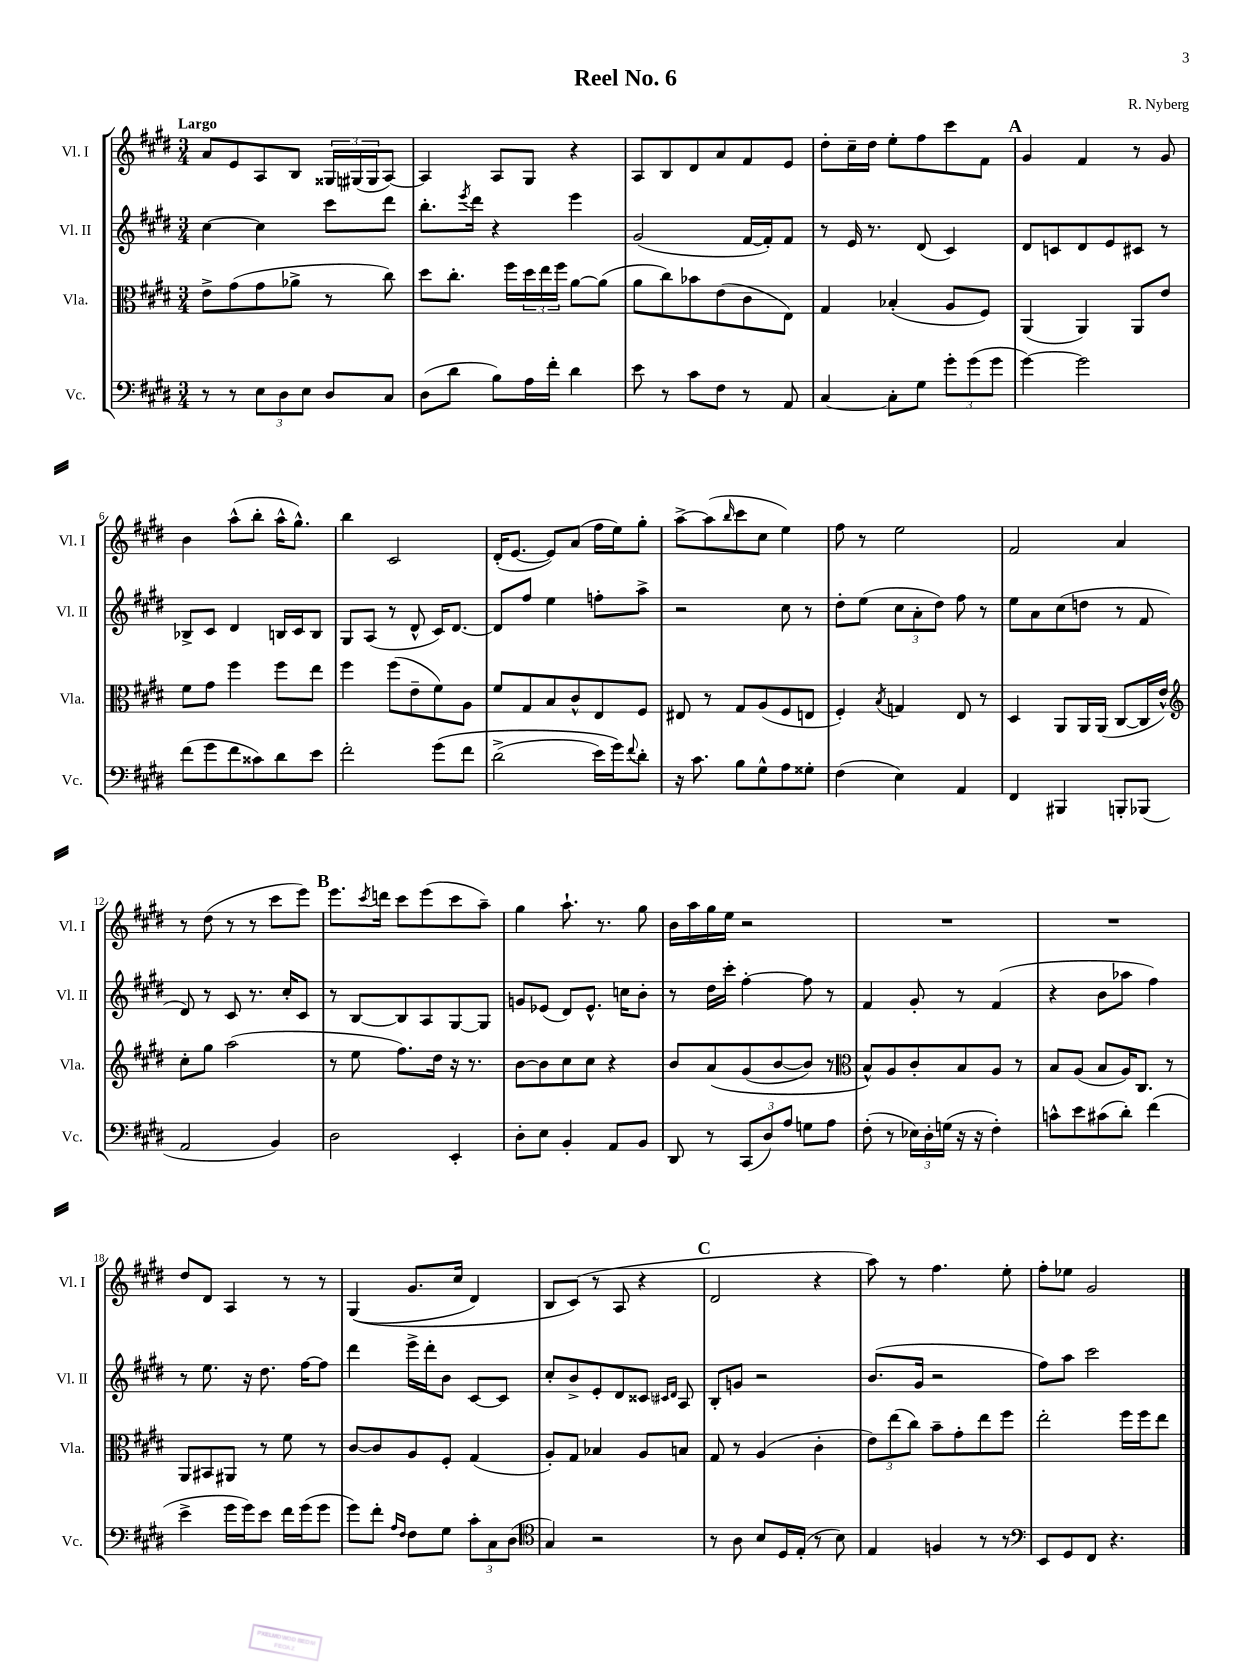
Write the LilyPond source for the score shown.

\header { title = "Reel No. 6" composer = "R. Nyberg" }
<<
\new StaffGroup <<
\new Staff = "s0" \with { instrumentName = "Vl. I" shortInstrumentName = "Vl. I" } {
    \clef treble \key e \major \numericTimeSignature \time 3/4 \tempo "Largo"
    a'8 e'8 a8 b8 \tuplet 3/2 { gisis16 gis16( gis16 } a8~) |
    a4 a8 gis8 r4 |
    a8 b8 dis'8 a'8 fis'8 e'8 |
    dis''8-. cis''16-- dis''16 e''8-. fis''8 cis'''8 fis'8 |
    \mark \markup { \bold "A" } gis'4 fis'4 r8 gis'8 |
    b'4 a''8-^( b''8-. a''16-^ gis''8.-^) |
    b''4 cis'2 |
    dis'16-.( e'8.~ e'8) a'8( fis''16 e''16) gis''8-. |
    a''8~-> a''8( \grace { b''16 } cis'''8 cis''8 e''4) |
    fis''8 r8 e''2 |
    fis'2 a'4 |
    r8 dis''8( r8 r8 cis'''8 e'''8) |
    \mark \markup { \bold "B" } e'''8. \acciaccatura { cis'''8 } d'''16 cis'''8 e'''8( cis'''8 a''8--) |
    gis''4 a''8.-! r8. gis''8 |
    b'16 a''16 gis''16 e''16 r2 |
    R2. |
    R2. |
    dis''8 dis'8 a4 r8 r8 |
    gis4(\( gis'8. cis''16 dis'4) |
    b8 cis'8(\) r8 a8 r4 |
    \mark \markup { \bold "C" } dis'2 r4 |
    a''8) r8 fis''4. e''8-. |
    fis''8-. ees''8 gis'2 \bar "|." |
}
\new Staff = "s1" \with { instrumentName = "Vl. II" shortInstrumentName = "Vl. II" } {
    \clef treble \key e \major \numericTimeSignature \time 3/4
    cis''4~ cis''4 cis'''8 dis'''8 |
    b''8.-. \acciaccatura { e'''8 } dis'''16 r4 e'''4 |
    gis'2( fis'16~ fis'16-.) fis'8 |
    r8 e'16 r8. dis'8( cis'4) |
    \mark \markup { \bold "A" } dis'8 c'8 dis'8 e'8 cis'8 r8 |
    bes8-> cis'8 dis'4 b16 cis'16 b8 |
    gis8 a8( r8 dis'8-^ cis'16) dis'8.~ |
    dis'8 fis''8 e''4 f''8-. a''8-> |
    r2 cis''8 r8 |
    dis''8-. e''8( \tuplet 3/2 { cis''8 a'8-. dis''8) } fis''8 r8 |
    e''8 a'8 cis''8( d''8 r8 fis'8 |
    dis'8) r8 cis'8 r8. cis''16-. cis'8 |
    \mark \markup { \bold "B" } r8 b8~ b8 a8 gis8~ gis8 |
    g'8 ees'8( dis'8) ees'8.-^ c''16 b'8-. |
    r8 dis''16 cis'''16-. fis''4~-. fis''8 r8 |
    fis'4 gis'8-. r8 fis'4( |
    r4 b'8 aes''8 fis''4) |
    r8 e''8. r16 dis''8. fis''16~ fis''8 |
    dis'''4 e'''16-> dis'''16-. b'8 cis'8~ cis'8 |
    cis''8-. b'8-> e'8-. dis'8 cisis'8 \grace { cis'16 dis'16 } a8 |
    \mark \markup { \bold "C" } b8-. g'8 r2 |
    b'8.( gis'16 r2 |
    fis''8) a''8 cis'''2 \bar "|." |
}
\new Staff = "s2" \with { instrumentName = "Vla." shortInstrumentName = "Vla." } {
    \clef alto \key e \major \numericTimeSignature \time 3/4
    e'8-> gis'8( gis'8 aes'8-> r8 cis''8) |
    dis''8 cis''8.-. fis''16 \tuplet 3/2 { dis''16 e''16 fis''16 } a'8~ a'8( |
    a'8 cis''8) bes'8 e'8( cis'8 e8) |
    gis4 bes4-.( a8 fis8) |
    \mark \markup { \bold "A" } a,4( a,4) a,8 e'8 |
    fis'8 gis'8 fis''4 fis''8 e''8 |
    fis''4 fis''8( e'8-- fis'8) a8 |
    fis'8 gis8 b8 cis'8-^ e8 fis8 |
    eis8 r8 gis8 a8( fis8 e8 |
    fis4-.) \acciaccatura { b8 } g4 e8 r8 |
    dis4 a,8 a,16 a,16( cis8~ cis16 e'16-^) |
    \clef treble cis''8-. gis''8 a''2( |
    \mark \markup { \bold "B" } r8 e''8 fis''8.) dis''16 r16 r8. |
    b'8~ b'8 cis''8 cis''8 r4 |
    b'8 a'8\( gis'8( b'8~ b'8) r8 |
    \clef alto b8-^\) a8 cis'8-. b8 a8 r8 |
    b8 a8( b8 a16) cis8. r8 |
    a,8 bis,8 ais,8 r8 fis'8 r8 |
    cis'8~ cis'8 a8 fis8-. gis4( |
    a8-.) gis8 bes4 a8 b8 |
    \mark \markup { \bold "C" } gis8 r8 a4( cis'4-. |
    \tuplet 3/2 { e'8) e''8( cis''8) } b'8-- gis'8-. e''8 fis''8 |
    e''2-. fis''16 fis''16 e''8 \bar "|." |
}
\new Staff = "s3" \with { instrumentName = "Vc." shortInstrumentName = "Vc." } {
    \clef bass \key e \major \numericTimeSignature \time 3/4
    r8 r8 \tuplet 3/2 { e8 dis8 e8 } dis8 cis8 |
    dis8( dis'8 b8) a16 fis'16-. dis'4 |
    e'8 r8 cis'8 fis8 r8 a,8 |
    cis4~ cis8-. gis8 \tuplet 3/2 { gis'8-. gis'8( gis'8 } |
    \mark \markup { \bold "A" } gis'4~) gis'2 |
    fis'8( gis'8 fis'8 cisis'8) dis'8 e'8 |
    fis'2-. gis'8\( fis'8 |
    dis'2->( e'16) gis'16\) \appoggiatura { fis'8 } dis'8-. |
    r16 cis'8. b8 gis8-^ a8 gisis8-. |
    fis4( e4) a,4 |
    fis,4 bis,,4 b,,8-. bes,,8( |
    a,2 b,4) |
    \mark \markup { \bold "B" } dis2 e,4-. |
    dis8-. e8 b,4-. a,8 b,8 |
    dis,8 r8 \tuplet 3/2 { cis,8( dis8) a8 } g8 a8 |
    fis8-.( r8 \tuplet 3/2 { ees16) dis16-. g16( } r16 r16 fis4-.) |
    c'8-^ e'8 cis'8( dis'8-.) fis'4( |
    e'4-> gis'16 gis'16) e'8 fis'16 gis'16( gis'8 |
    gis'8) fis'8-. \grace { a16 fis16 } fis8 gis8 \tuplet 3/2 { cis'8-. cis8 dis8( } |
    \clef tenor gis4) r2 |
    \mark \markup { \bold "C" } r8 a8 b8 dis16 e16-.( r8 b8) |
    e4 f4 r8 r8 |
    \clef bass e,8 gis,8 fis,8 r4. \bar "|." |
}
>>
>>
